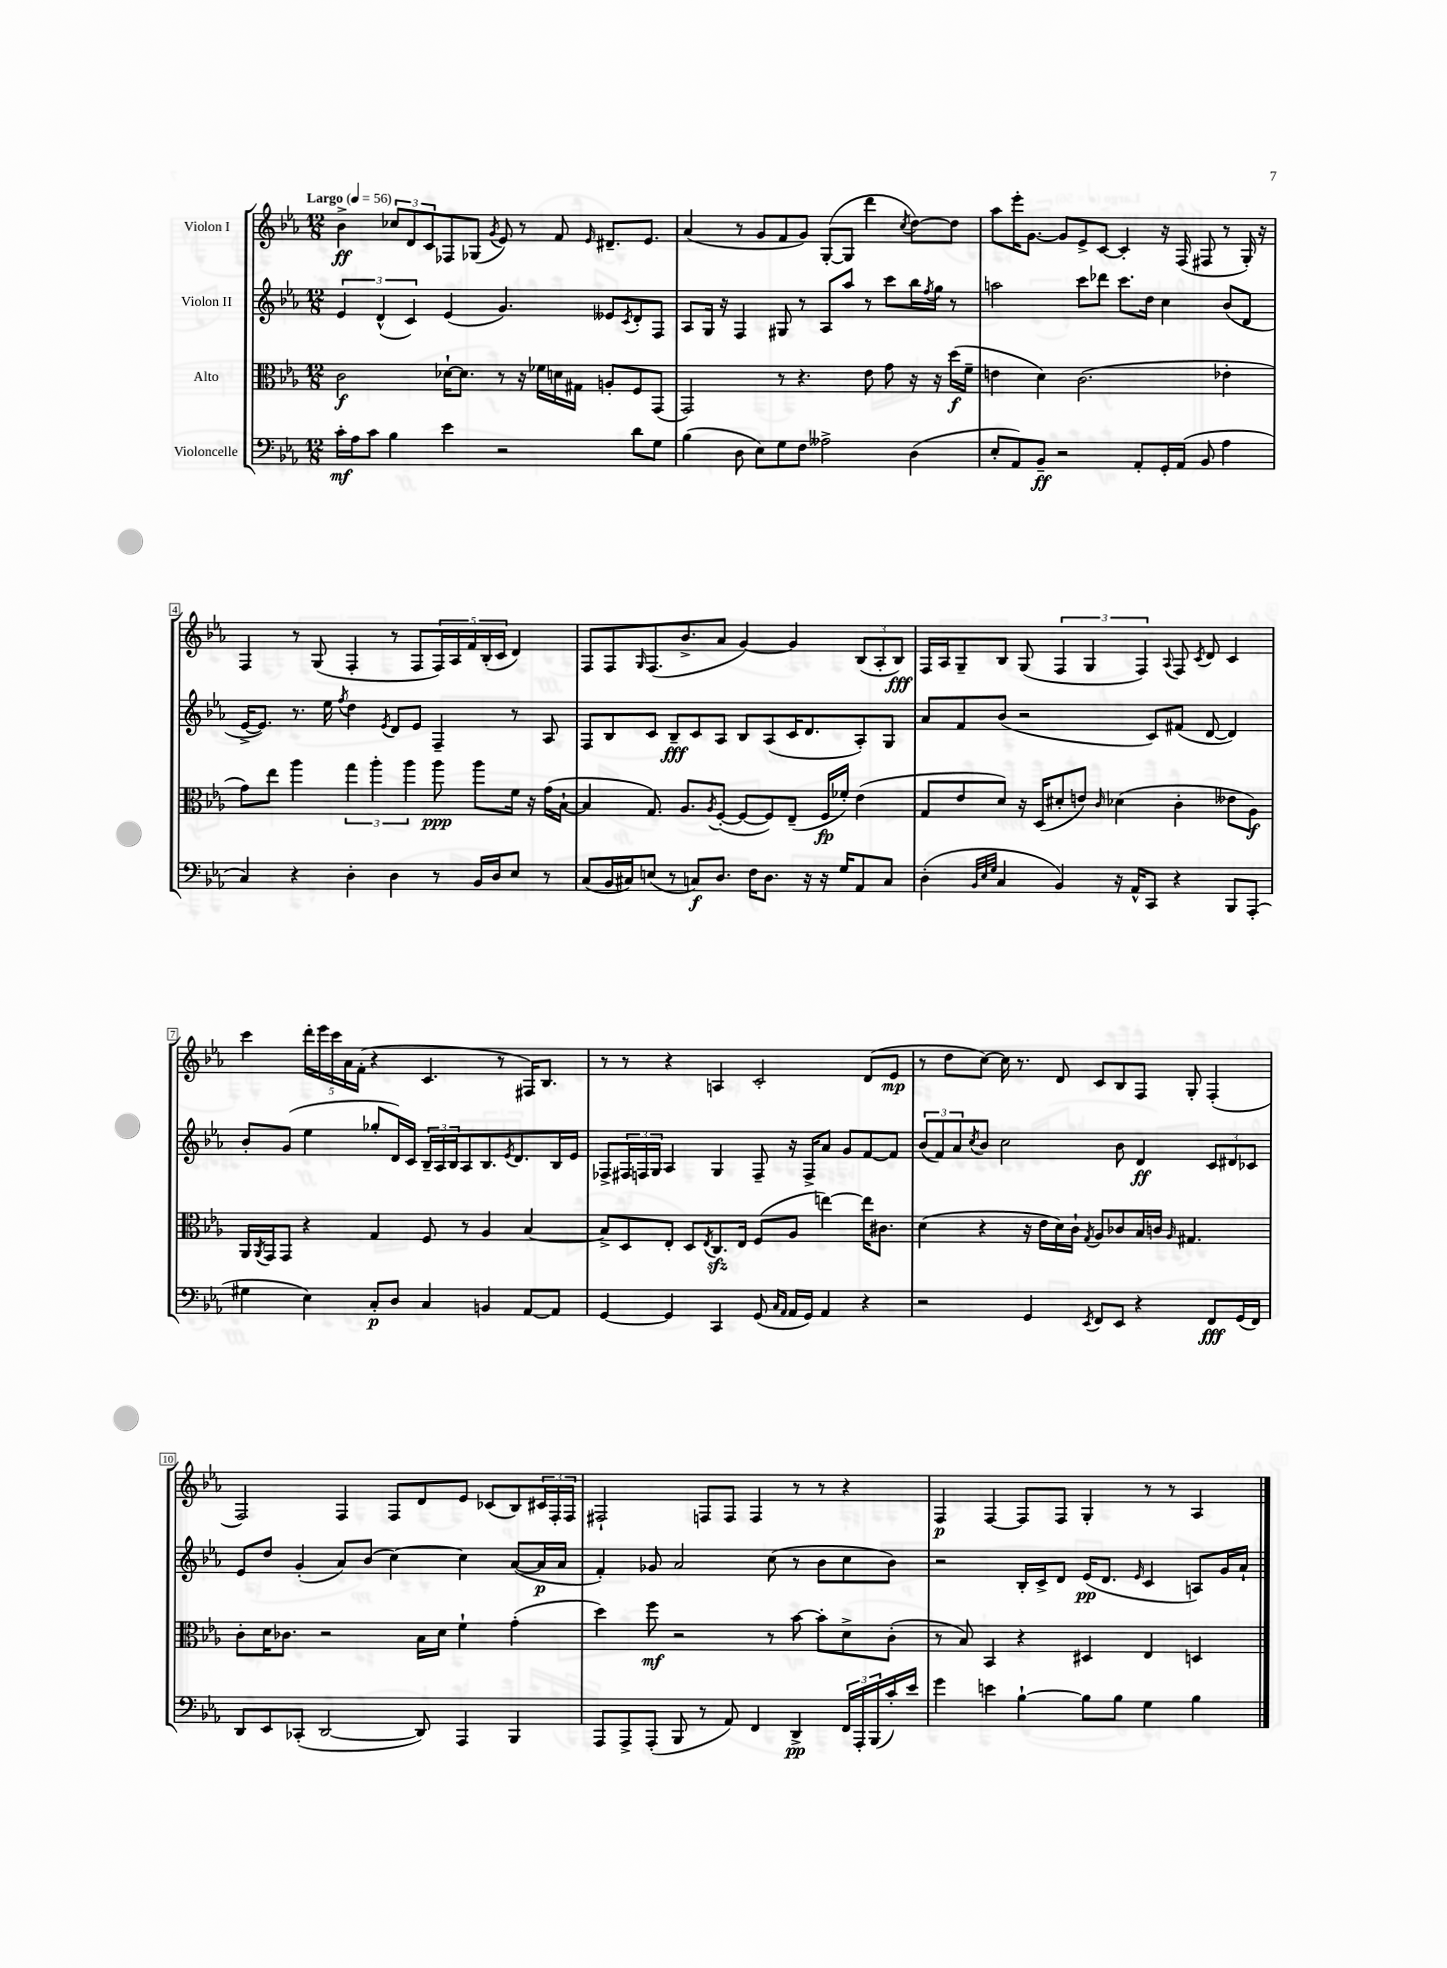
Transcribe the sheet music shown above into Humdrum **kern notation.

**kern	**kern	**kern	**kern
*staff4	*staff3	*staff2	*staff1
*clefF4	*clefC3	*clefG2	*clefG2
*k[b-e-a-]	*k[b-e-a-]	*k[b-e-a-]	*k[b-e-a-]
*M12/8	*M12/8	*M12/8	*M12/8
*MM56	*MM56	*MM56	*MM56
16c'	2c	6e-	4b-^
16A-	.	.	.
8c	.	.	.
.	.	(6d^^	.
4B-	.	.	12cc-
.	.	6c)	12d
.	.	.	12c
4e-	[16d-`	(4e-	8F-
.	8.d-]	.	.
.	.	.	(8G-
.	.	.	8qg
2r	8r	4.g)	8e-)
.	16r	.	8r
.	16f-	.	.
.	16d	.	8f
.	16G#	.	.
.	.	.	16qqe-
.	8A'	8e--	8.d#~
.	.	8qc	.
8d	8F	8d'	.
.	.	.	8.e-
8G	(8GG	8F	.
=	=	=	=
(4B-	2GG)	8A-	(4a-
.	.	16G	.
.	.	16r	.
8D	.	4F	8r
8E-)	.	.	8g
8G	8r	8G#	8f
8F	4.r	8r	8g)
2A--^	.	8A-	([8G'
.	.	8aa-	8G]
.	8e-	8r	4ddd
.	8g	8ccc	.
.	.	.	8qcc
(4D	16r	16bb-	[8dd)
.	.	8qff	.
.	16r	16gg	.
.	(16dd	8r	8dd]
.	16f~	.	.
=	=	=	=
8E-'	4e	2aa	8aa-
8AA-)	.	.	16eee-'
.	.	.	[8.g
8BB-~	4d)	.	.
2r	.	.	8g]
.	(2.c	8ccc	8e-^
.	.	8ddd-	[8c
.	.	8.ccc	4c']
8AA-'	.	.	.
.	.	16dd	.
16GG'	.	4cc	16r
(16AA-	.	.	(16F
8BB-	.	.	8F#
4A-	4e-'	(8b-	8r
.	.	8d	16G')
.	.	.	16r
=	=	=	=
4C)	8g)	[16e-^	4F
.	.	8.e-])	.
.	8ee-	.	.
4r	4aa-	8.r	8r
.	.	.	(8G
.	.	16ee-	.
.	.	8qff	.
4D'	6gg	4dd	4F'
.	6aa-'	.	.
.	.	8qe-	.
4D	.	8d	8r
.	6aa-	.	.
.	.	8e-	8F
8r	8aa-	4F~	20F)
.	.	.	20A-
.	.	.	20f
16BB-	8aa-	.	.
.	.	.	(20B-'
16D	.	.	.
.	.	.	20c
8E-	16f	8r	4d)
.	16r	.	.
8r	(16g	8A-	.
.	[16B-`	.	.
=	=	=	=
(8C	4B-]	8F	8F
16BB-	.	8B-	8F
16C#)	.	.	.
.	.	.	16qqG
(8E	8.G)	8c	(8.F
8r	.	8B-~	.
.	8.A-	.	8.b-^
8C)	.	8c	.
.	8qA-	.	.
8.D	([8F'	8A-	8a-
.	8F_	8B-	[4g)
16F	.	.	.
8.D	8F])	(8A-	.
.	(8E-~	16c	4g]
16r	.	8.d	.
16r	16F	.	.
16G	16f-')	.	.
8AA-	(4e-	8A-')	(12B-
.	.	.	12A-'
8C	.	8G	.
.	.	.	12B-)
=	=	=	=
(4D'	8G	8a-	16F
.	.	.	16A-
.	8e-	8f	8G~
32qqBB-	.	.	.
32qqE-	.	.	.
32qqG	.	.	.
4C	8d)	(8b-	8B-
.	16r	2r	(8G
.	(16D	.	.
4BB-)	8d#'	.	6F
.	8e)	.	.
.	.	.	6G
.	16qqc	.	.
16r	(4d-	.	.
16AA-^^	.	.	.
.	.	.	6F)
8CC	.	8c)	.
.	.	.	8qqA-
4r	4c'	(8f#	8F
.	.	.	8qc
.	.	[8d	8d
8BBB-	8e--	4d])	4c
(8AAA-'	8A-)	.	.
=	=	=	=
4G#	16AA-	8b-'	4ccc
.	8qAA-	.	.
.	16GG	.	.
.	8GG	(8g	.
4E-)	4r	4ee-	20ddd'
.	.	.	20eee-
.	.	.	20ccc
.	.	.	20a-
.	.	.	(20f'
8C'	4G	8gg-'	4r
8D	.	16d)	.
.	.	16c	.
4C	8F	24B-~	4.c
.	.	24A-	.
.	.	24B-	.
.	8r	8A-	.
4BB	4A-	8.B-	.
.	.	.	8r
.	.	8qe-	.
.	.	8.d	.
[8AA-	[4B-	.	16F#)
.	.	.	8.B-
8AA-]	.	16B-	.
.	.	16e-	.
=	=	=	=
[4GG	8B-^]	8F-^	8r
.	8D	24F#	8r
.	.	24F	.
.	.	24G	.
4GG]	8E-'	4A-	4r
.	8D	.	.
.	8qE-	.	.
4CC	8.C	4G	4A
.	16E-	.	.
(8GG	(8F	8F~	2c'
16qqC	.	.	.
16qqAA-	.	.	.
16AA-	8A-	16r	.
16GG)	.	16F^	.
4AA-	[4ee)	8a-	.
.	.	8g	.
4r	16ee]	[8f	(8d
.	8.c#	.	.
.	.	8f]	8e-
=	=	=	=
2r	(4d	(12b-	8r
.	.	12f)	.
.	.	.	8dd
.	.	12a-	.
.	.	8qcc	.
.	4r	8b-	[8cc)
.	.	2cc	16cc]
.	.	.	8.r
4GG	16r	.	.
.	16e-	.	.
.	16d)	.	8d
.	16c`	.	.
8qEE-	8qG	.	.
8FF	8A-	.	8c
8EE-	8c-	8b-	8B-
4r	16B-	4d	8F
.	16c	.	.
.	16qqA-	.	.
.	4.G#	.	8G'
8FF	.	12c	(4F'
.	.	12d#	.
(16GG	.	.	.
.	.	12c-	.
16FF)	.	.	.
=	=	=	=
8DD	8c'	8e-	2F)
8EE-	16d	8dd	.
.	8.c-	.	.
(8CC-'	.	(4g'	.
[2DD	2r	.	.
.	.	8a-)	4F
.	.	(8b-	.
.	.	[4cc)	8F
8DD])	16B-	.	8d
.	16d	.	.
4AAA-	4f`	4cc]	8e-
.	.	.	(8c-
4BBB-	(4g'	([8a-	8B-)
.	.	16a-]	24c#
.	.	.	24F'
.	.	16a-	.
.	.	.	24F
=	=	=	=
8AAA-	4dd)	4f')	2F#`
8AAA-^	.	.	.
(8AAA-'	8ff	8g-	.
8BBB-	2r	2a-	.
8r	.	.	8F
8AA-)	.	.	8F
4FF	.	.	4F
.	8r	(8cc	.
4DD^	[8b-	8r	8r
.	8b-']	8b-	8r
24FF	8d^	8cc	4r
24AAA-'	.	.	.
(24BBB-	.	.	.
16c')	(8c'	8b-)	.
16e-	.	.	.
=	=	=	=
4g	8r	2r	4F
.	8B-)	.	.
4e	4BB-	.	[4F
[4B-`	4r	16B-'	8F]
.	.	16c^	.
.	.	8d	8F
8B-]	4D#	(16e-	4G'
.	.	8.d	.
8B-	.	.	.
.	.	16qqe-	.
4G	4E-	4c	8r
.	.	.	8r
4B-	4D	8A)	4A-
.	.	16g	.
.	.	16a-`	.
==	==	==	==
*-	*-	*-	*-
